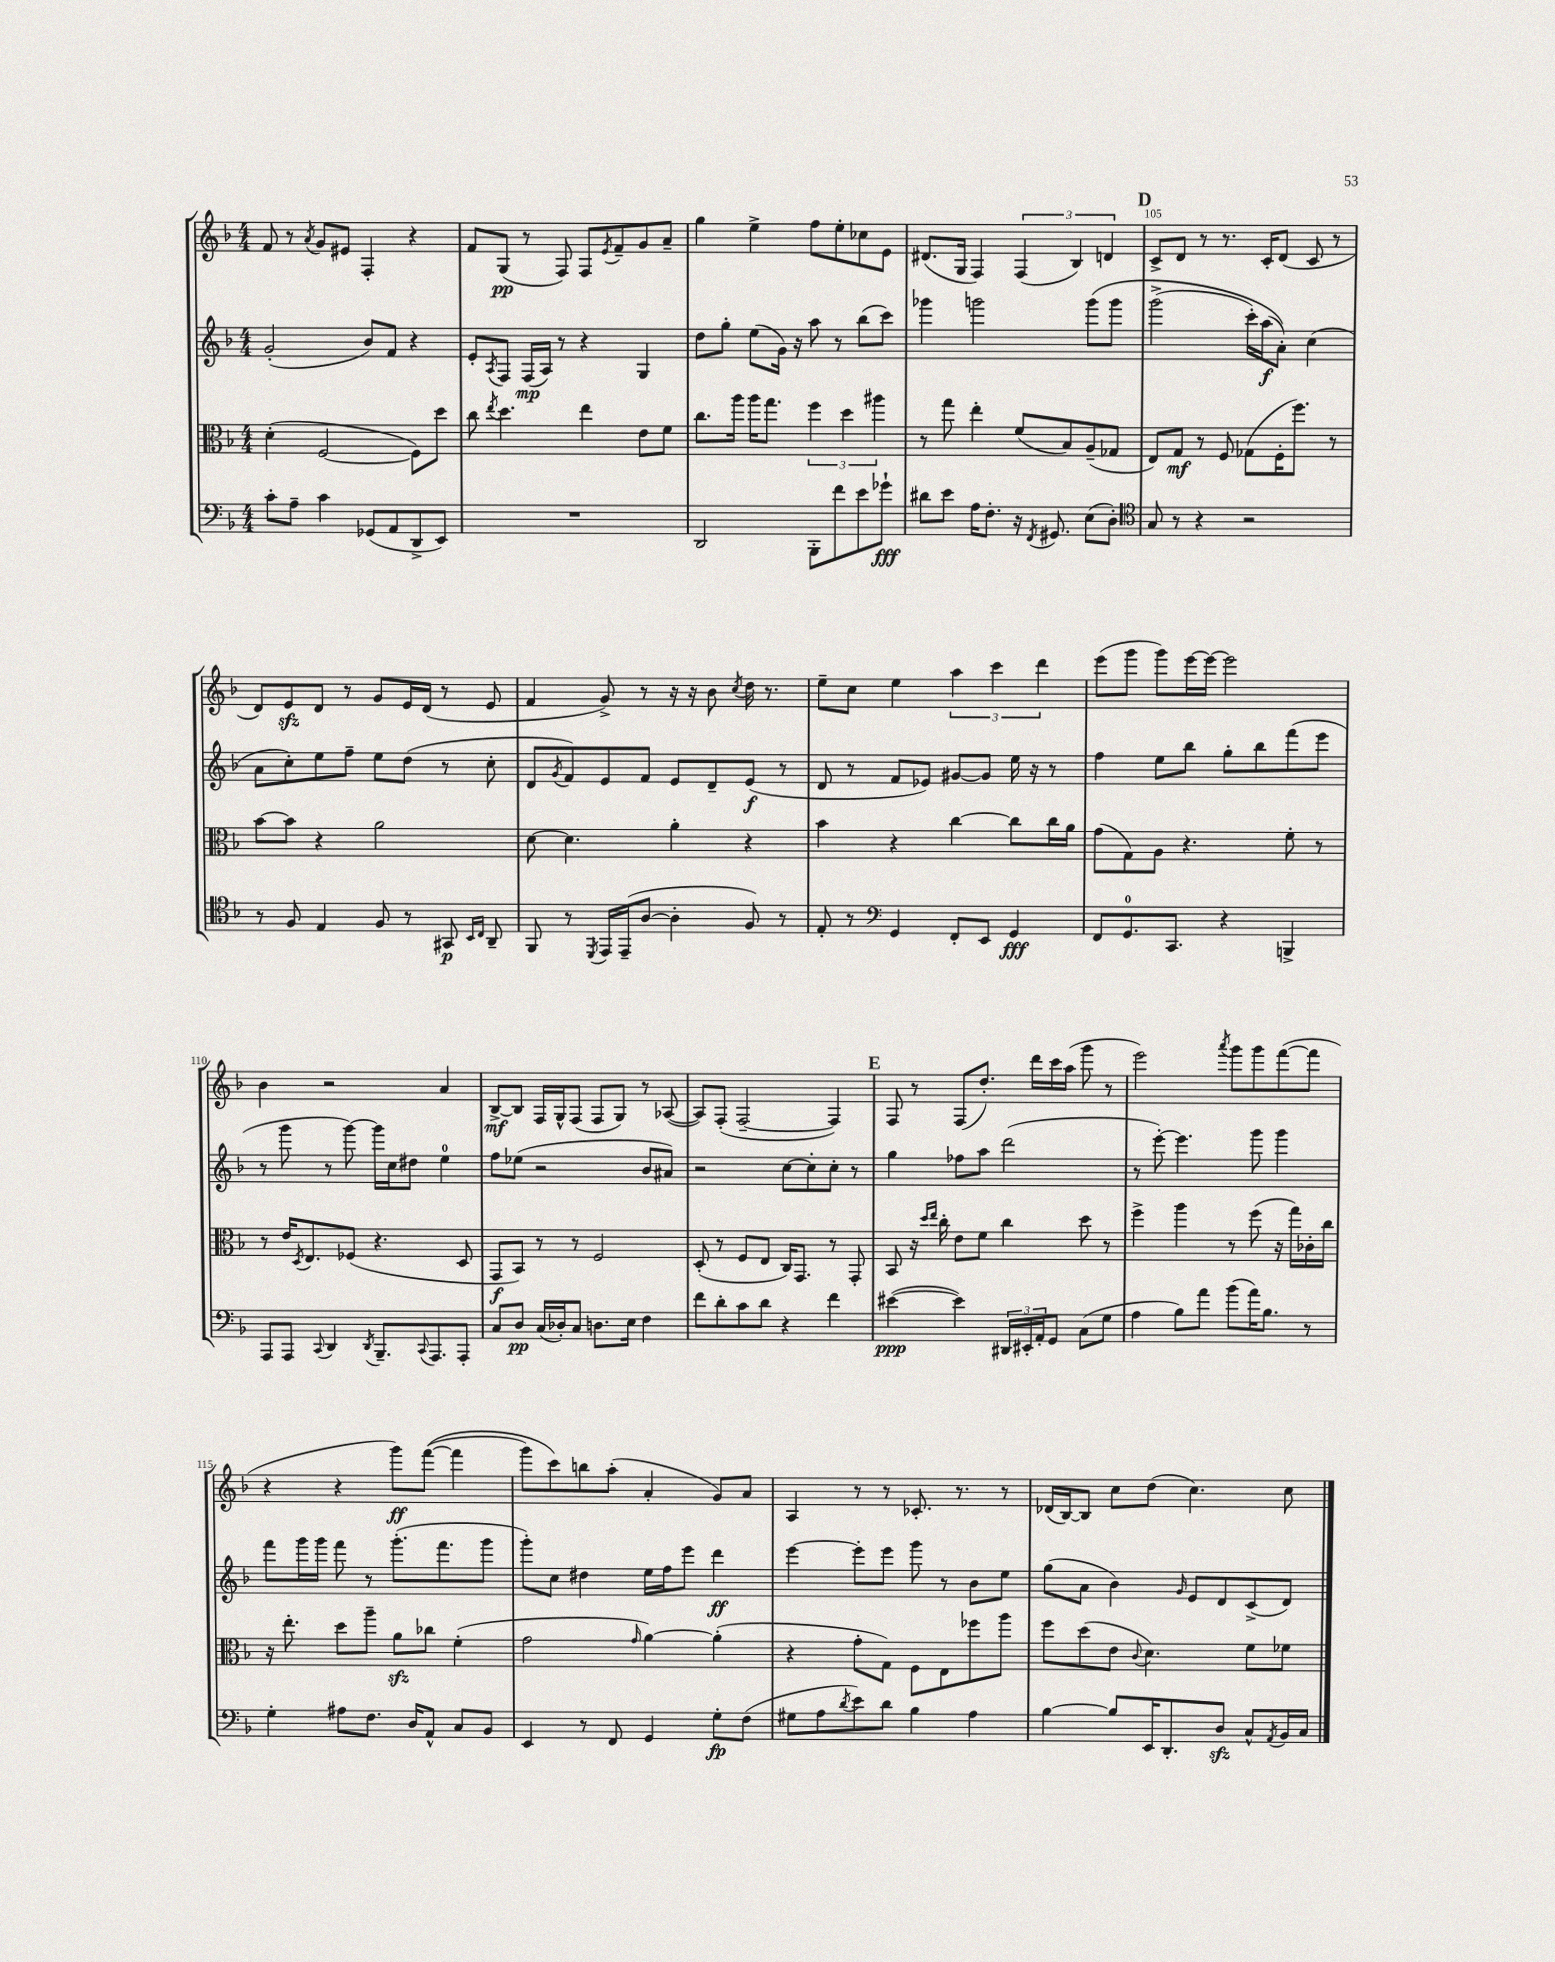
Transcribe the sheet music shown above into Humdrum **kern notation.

**kern	**dynam	**kern	**dynam	**kern	**dynam	**kern	**dynam
*part4	*part4	*part3	*part3	*part2	*part2	*part1	*part1
*staff4	*staff4	*staff3	*staff3	*staff2	*staff2	*staff1	*staff1
*clefF4	*	*clefC3	*	*clefG2	*	*clefG2	*
*k[b-]	*	*k[b-]	*	*k[b-]	*	*k[b-]	*
*M4/4	*	*M4/4	*	*M4/4	*	*M4/4	*
=101	=101	=101	=101	=101	=101	=101	=101
8c'\L	.	(4d'\	.	(2g'/	.	8f/	.
8A~\J	.	.	.	.	.	8r	.
.	.	.	.	.	.	8qa/	.
4c\	.	[2F/	.	.	.	8g/L	.
.	.	.	.	.	.	8e#X/J	.
(8GG-X/L	.	.	.	8b-/L)	.	4F'/	.
8AA/	.	.	.	8f/J	.	.	.
8DD^/	.	8F\L])	.	4r	.	4r	.
8EE/J)	.	8dd\J	.	.	.	.	.
=102	=102	=102	=102	=102	=102	=102	=102
1r	.	8cc\	.	8e'/L	.	8f/L	.
.	.	8qee/	.	8qA/	.	.	.
.	.	4.dd\	.	8F/J	.	(8G/J	pp
.	.	.	.	(16F/LL	mp	8r	.
.	.	.	.	16A/JJ)	.	.	.
.	.	.	.	8r	.	8F/)	.
.	.	4ee\	.	4r	.	8F/L	.
.	.	.	.	.	.	8qe/	.
.	.	.	.	.	.	8f~/	.
.	.	8e\L	.	4G/	.	8g/	.
.	.	8f\J	.	.	.	8a~/J	.
=103	=103	=103	=103	=103	=103	=103	=103
2DD/	.	8.cc\L	.	8dd\L	.	4gg\	.
.	.	.	.	8gg'\J	.	.	.
.	.	16aa\Jk	.	.	.	.	.
.	.	16aa\KL	.	(8ee\L	.	4ee^\	.
.	.	8.gg\J	.	.	.	.	.
.	.	.	.	16g\Jk)	.	.	.
.	.	.	.	16r	.	.	.
8BBB-'\L	.	6ff\	.	8aa\	.	8ff\L	.
8f\	.	.	.	8r	.	8ee'\	.
.	.	6dd\	.	.	.	.	.
8e\	.	.	.	(8bb-\L	.	8cc-X\	.
.	.	6aa#X\	.	.	.	.	.
8g-X`\J	fff	.	.	8ccc\J)	.	8e\J	.
=104	=104	=104	=104	=104	=104	=104	=104
8d#X\L	.	8r	.	4ggg-X\	.	(8.d#X/L	.
8e\J	.	8gg\	.	.	.	.	.
.	.	.	.	.	.	16G/Jk	.
16A\KL	.	4ee'\	.	2gggn\	.	4F/)	.
8.F'\J	.	.	.	.	.	.	.
16r	.	(8f/L	.	.	.	(6F/	.
8qFF/	.	.	.	.	.	.	.
8.GG#X/	.	.	.	.	.	.	.
.	.	8B-/)	.	.	.	.	.
.	.	.	.	.	.	6B-/)	.
(8E\L	.	(8A~/	.	(8ggg\L	.	.	.
.	.	.	.	.	.	6dn/	.
8D'\J)	.	8G-X/J	.	8ggg\J	.	.	.
!!LO:REH:place=s1:t=D
=105	=105	=105	=105	=105	=105	=105	=105
*clefC4	*	*	*	*	*	*	*
8G/	.	8E/L)	.	(2ggg^\	.	8c^/L	.
8r	.	8G/J	mf	.	.	8d/J	.
4r	.	8r	.	.	.	8r	.
.	.	8F/	.	.	.	8.r	.
2r	.	(8G-X\L	.	16ccc'\LL)	.	.	.
.	.	.	.	(16aa\J	f	16c'/KL	.
.	.	16F'\K	.	8a'\J))	.	(8d/J	.
.	.	8.ff\J)	.	.	.	.	.
.	.	.	.	(4cc\	.	8c/	.
.	.	8r	.	.	.	8r	.
!!LO:LB:g=z
=106	=106	=106	=106	=106	=106	=106	=106
8r	.	[8b-\L	.	8a\L	.	8d/L)	.
8F/	.	8b-\J]	.	8cc'\)	.	8ezz/	.
4E/	.	4r	.	8ee\	.	8d/J	.
.	.	.	.	8ff~\J	.	8r	.
8F/	.	2a\	.	8ee\L	.	8g/L	.
8r	.	.	.	(8dd\J	.	16e/L	.
.	.	.	.	.	.	(16d/JJ	.
8GG#X/	p	.	.	8r	.	8r	.
16qqBB-/LL	.	.	.	.	.	.	.
16qqC/JJ	.	.	.	.	.	.	.
8AA~/	.	.	.	8cc'\	.	8e/	.
=107	=107	=107	=107	=107	=107	=107	=107
8FF/	.	[8d\	.	8d/L	.	4f/	.
.	.	.	.	8qg/	.	.	.
8r	.	4.d\]	.	8f/)	.	.	.
8qDD/	.	.	.	.	.	.	.
16EE/LL	.	.	.	8e/	.	8g^/)	.
(16EE~/J	.	.	.	.	.	.	.
[8A/J	.	.	.	8f/J	.	8r	.
4A'\]	.	4a'\	.	8e/L	.	16r	.
.	.	.	.	.	.	16r	.
.	.	.	.	8d~/	.	8b-\	.
.	.	.	.	.	.	8qcc/	.
8F/)	.	4r	.	(8e/J	f	16dd\	.
.	.	.	.	.	.	8.r	.
8r	.	.	.	8r	.	.	.
=108	=108	=108	=108	=108	=108	=108	=108
8E'/	.	4b-\	.	8d/	.	8ee~\L	.
8r	.	.	.	8r	.	8cc\J	.
*clefF4	*	*	*	*	*	*	*
4GG/	.	4r	.	8f/L	.	4ee\	.
.	.	.	.	8e-X/J)	.	.	.
8FF'/L	.	[4cc\	.	[8g#X/L	.	6aa\	.
8EE/J	.	.	.	8g#/J]	.	.	.
.	.	.	.	.	.	6ccc\	.
4GG/	fff	8cc\L]	.	16ee\	.	.	.
.	.	.	.	16r	.	.	.
.	.	.	.	.	.	6ddd\	.
.	.	16cc\L	.	8r	.	.	.
.	.	16a\JJ	.	.	.	.	.
=109	=109	=109	=109	=109	=109	=109	=109
8FF/L	.	(8g\L	.	4ff\	.	(8eee\L	.
8.GG/	.	8G\)	.	.	.	8ggg\J	.
.	.	8A\J	.	8ee\L	.	8ggg\L)	.
8.CC/J	.	.	.	.	.	.	.
.	.	4.r	.	8bb-\J	.	[16eee\L	.
.	.	.	.	.	.	16eee\JJ_	.
4r	.	.	.	8gg'\L	.	2eee\]	.
.	.	.	.	8bb-\	.	.	.
4BBBn^/	.	8f'\	.	(8fff\	.	.	.
.	.	8r	.	8eee\J	.	.	.
!!LO:LB:g=z
=110	=110	=110	=110	=110	=110	=110	=110
8AAA/L	.	8r	.	8r	.	4b-\	.
8AAA/J	.	16e/KL	.	8ggg\	.	.	.
.	.	8qD/	.	.	.	.	.
.	.	8.E/	.	.	.	.	.
8qqCC/	.	.	.	.	.	.	.
4DD/	.	.	.	8r	.	2r	.
.	.	(8F-X/J	.	[8ggg\)	.	.	.
8qDD/	.	.	.	.	.	.	.
8.BBB-~/L	.	4.r	.	16ggg\LL]	.	.	.
.	.	.	.	16cc\J	.	.	.
.	.	.	.	8dd#X\J	.	.	.
8qqCC/	.	.	.	.	.	.	.
8.AAA/	.	.	.	.	.	.	.
.	.	.	.	4ee\	.	4a/	.
8AAA'/J	.	8D/	.	.	.	.	.
=111	=111	=111	=111	=111	=111	=111	=111
8C/L	.	8GG/L	f	8ff\L	.	[8B-^/L	mf
8D/J	pp	8BB-/J)	.	(8ee-X\J	.	8B-/J]	.
(16C/LL	.	8r	.	2r	.	16F/LL	.
16D-X'/J)	.	.	.	.	.	16G^^/J	.
8C/J	.	8r	.	.	.	(8F/J	.
8.Dn\L	.	2F/	.	.	.	8F/L	.
.	.	.	.	.	.	8G/J)	.
16E\Jk	.	.	.	.	.	.	.
4F\	.	.	.	8b-/L	.	8r	.
.	.	.	.	8a#X/J)	.	([8A-X/	.
=112	=112	=112	=112	=112	=112	=112	=112
8f\L	.	(8D'/	.	2r	.	8A-/L])	.
8d'\	.	8r	.	.	.	(8F'/J	.
8c\	.	8F/L	.	.	.	[2F~/	.
8d\J	.	8E/J	.	.	.	.	.
4r	.	16C/KL)	.	[8cc\L	.	.	.
.	.	8.GG/J	.	.	.	.	.
.	.	.	.	8cc'\]	.	.	.
4f\	.	8r	.	8cc'\J	.	4F/])	.
.	.	8GG'/	.	8r	.	.	.
!!LO:REH:place=s1:t=E
=113	=113	=113	=113	=113	=113	=113	=113
([4e#X\	ppp	8BB-/	.	4gg\	.	8F/	.
.	.	16r	.	.	.	8r	.
.	.	16qqdd/LL	.	.	.	.	.
.	.	16qqee/JJ	.	.	.	.	.
.	.	16cc'\	.	.	.	.	.
4e#\])	.	8e\L	.	8ff-X\L	.	(8F/L	.
.	.	8f\J	.	8aa\J	.	8.dd'/J)	.
24DD#X/LL	.	4cc\	.	(2ddd\	.	.	.
24EE#X'/	.	.	.	.	.	.	.
.	.	.	.	.	.	16ddd\LL	.
24AA'/J	.	.	.	.	.	.	.
8GG/J	.	.	.	.	.	16ccc\	.
.	.	.	.	.	.	(16aa\JJ	.
(8C\L	.	8dd\	.	.	.	8ggg\	.
8G\J	.	8r	.	.	.	8r	.
=114	=114	=114	=114	=114	=114	=114	=114
4A\	.	4ff^\	.	8r	.	2eee\)	.
.	.	.	.	[8eee'\)	.	.	.
8B-\L)	.	4aa\	.	4.eee\]	.	.	.
8a\J	.	.	.	.	.	.	.
.	.	.	.	.	.	8qaaa/	.
(8b-\L	.	8r	.	.	.	8ggg\L	.
16a\K)	.	(8ff\	.	8ggg\	.	8ggg\	.
8.B-\J	.	.	.	.	.	.	.
.	.	16r	.	4ggg\	.	([8fff\	.
.	.	16gg\LL)	.	.	.	.	.
8r	.	16c-X'\	.	.	.	8fff\J]	.
.	.	16cc\JJ	.	.	.	.	.
!!LO:LB:g=z
=115	=115	=115	=115	=115	=115	=115	=115
4G'\	.	16r	.	8fff\L	.	4r	.
.	.	8.ee'\	.	.	.	.	.
.	.	.	.	16ggg\L	.	.	.
.	.	.	.	16ggg\JJ	.	.	.
8A#X\L	.	8dd\L	.	8fff\	.	4r	.
8.F\J	.	8aa~\J	.	8r	.	.	.
.	.	8azz\L	.	(8.ggg'\L	.	8ggg\L)	ff
16D/KL	.	.	.	.	.	.	.
8AA^^/J	.	8cc-X\J	.	.	.	(([8fff\J	.
.	.	.	.	8.fff\	.	.	.
8C/L	.	(4f'\	.	.	.	4fff\]	.
8BB-/J	.	.	.	8ggg\J	.	.	.
=116	=116	=116	=116	=116	=116	=116	=116
4EE/	.	2g\	.	8ggg'\L)	.	8ggg\L)	.
.	.	.	.	8cc\J	.	8ccc\)	.
8r	.	.	.	4dd#X\	.	8bbn\	.
8FF/	.	.	.	.	.	(8aa'\J	.
.	.	16qqg/	.	.	.	.	.
4GG/	.	[4a\)	.	16ee\LL	.	4a'/	.
.	.	.	.	16ff\J	.	.	.
.	.	.	.	8eee\J	.	.	.
8G'\L	fp	(4a'\]	.	4ddd\	ff	8g/L)	.
(8F\J	.	.	.	.	.	8a/J	.
=117	=117	=117	=117	=117	=117	=117	=117
8G#X\L	.	4r	.	[4eee\	.	4A/	.
8A\	.	.	.	.	.	.	.
8qd/	.	.	.	.	.	.	.
8e\)	.	8g'\L	.	8eee'\L]	.	8r	.
8d\J	.	8G\J)	.	8eee\J	.	8r	.
4B-\	.	8F\L	.	8ggg\	.	8.c-X'/	.
.	.	8E\	.	8r	.	.	.
.	.	.	.	.	.	8.r	.
4A\	.	8ff-X\	.	8b-\L	.	.	.
.	.	8aa\J	.	8ee\J	.	8r	.
=118	=118	=118	=118	=118	=118	=118	=118
[4B-\	.	8ff\L	.	(8gg\L	.	(16d-X/LL	.
.	.	.	.	.	.	[16B-/J)	.
.	.	(8dd\	.	8a\J	.	8B-/J]	.
8B-/L]	.	8e\J	.	4b-\)	.	8cc\L	.
.	.	8qqc/	.	.	.	.	.
16EE/K	.	4.d\)	.	.	.	(8dd\J	.
8.DD'/	.	.	.	.	.	.	.
.	.	.	.	16qqg/	.	.	.
.	.	.	.	8e/L	.	4.cc\)	.
8Dzz/J	.	.	.	8d/	.	.	.
8C^^/L	.	8f\L	.	(8c^/	.	.	.
8qAA/	.	.	.	.	.	.	.
16BB-/L	.	8f-X\J	.	8d/J)	.	8cc\	.
16C/JJ	.	.	.	.	.	.	.
==	==	==	==	==	==	==	==
*-	*-	*-	*-	*-	*-	*-	*-
